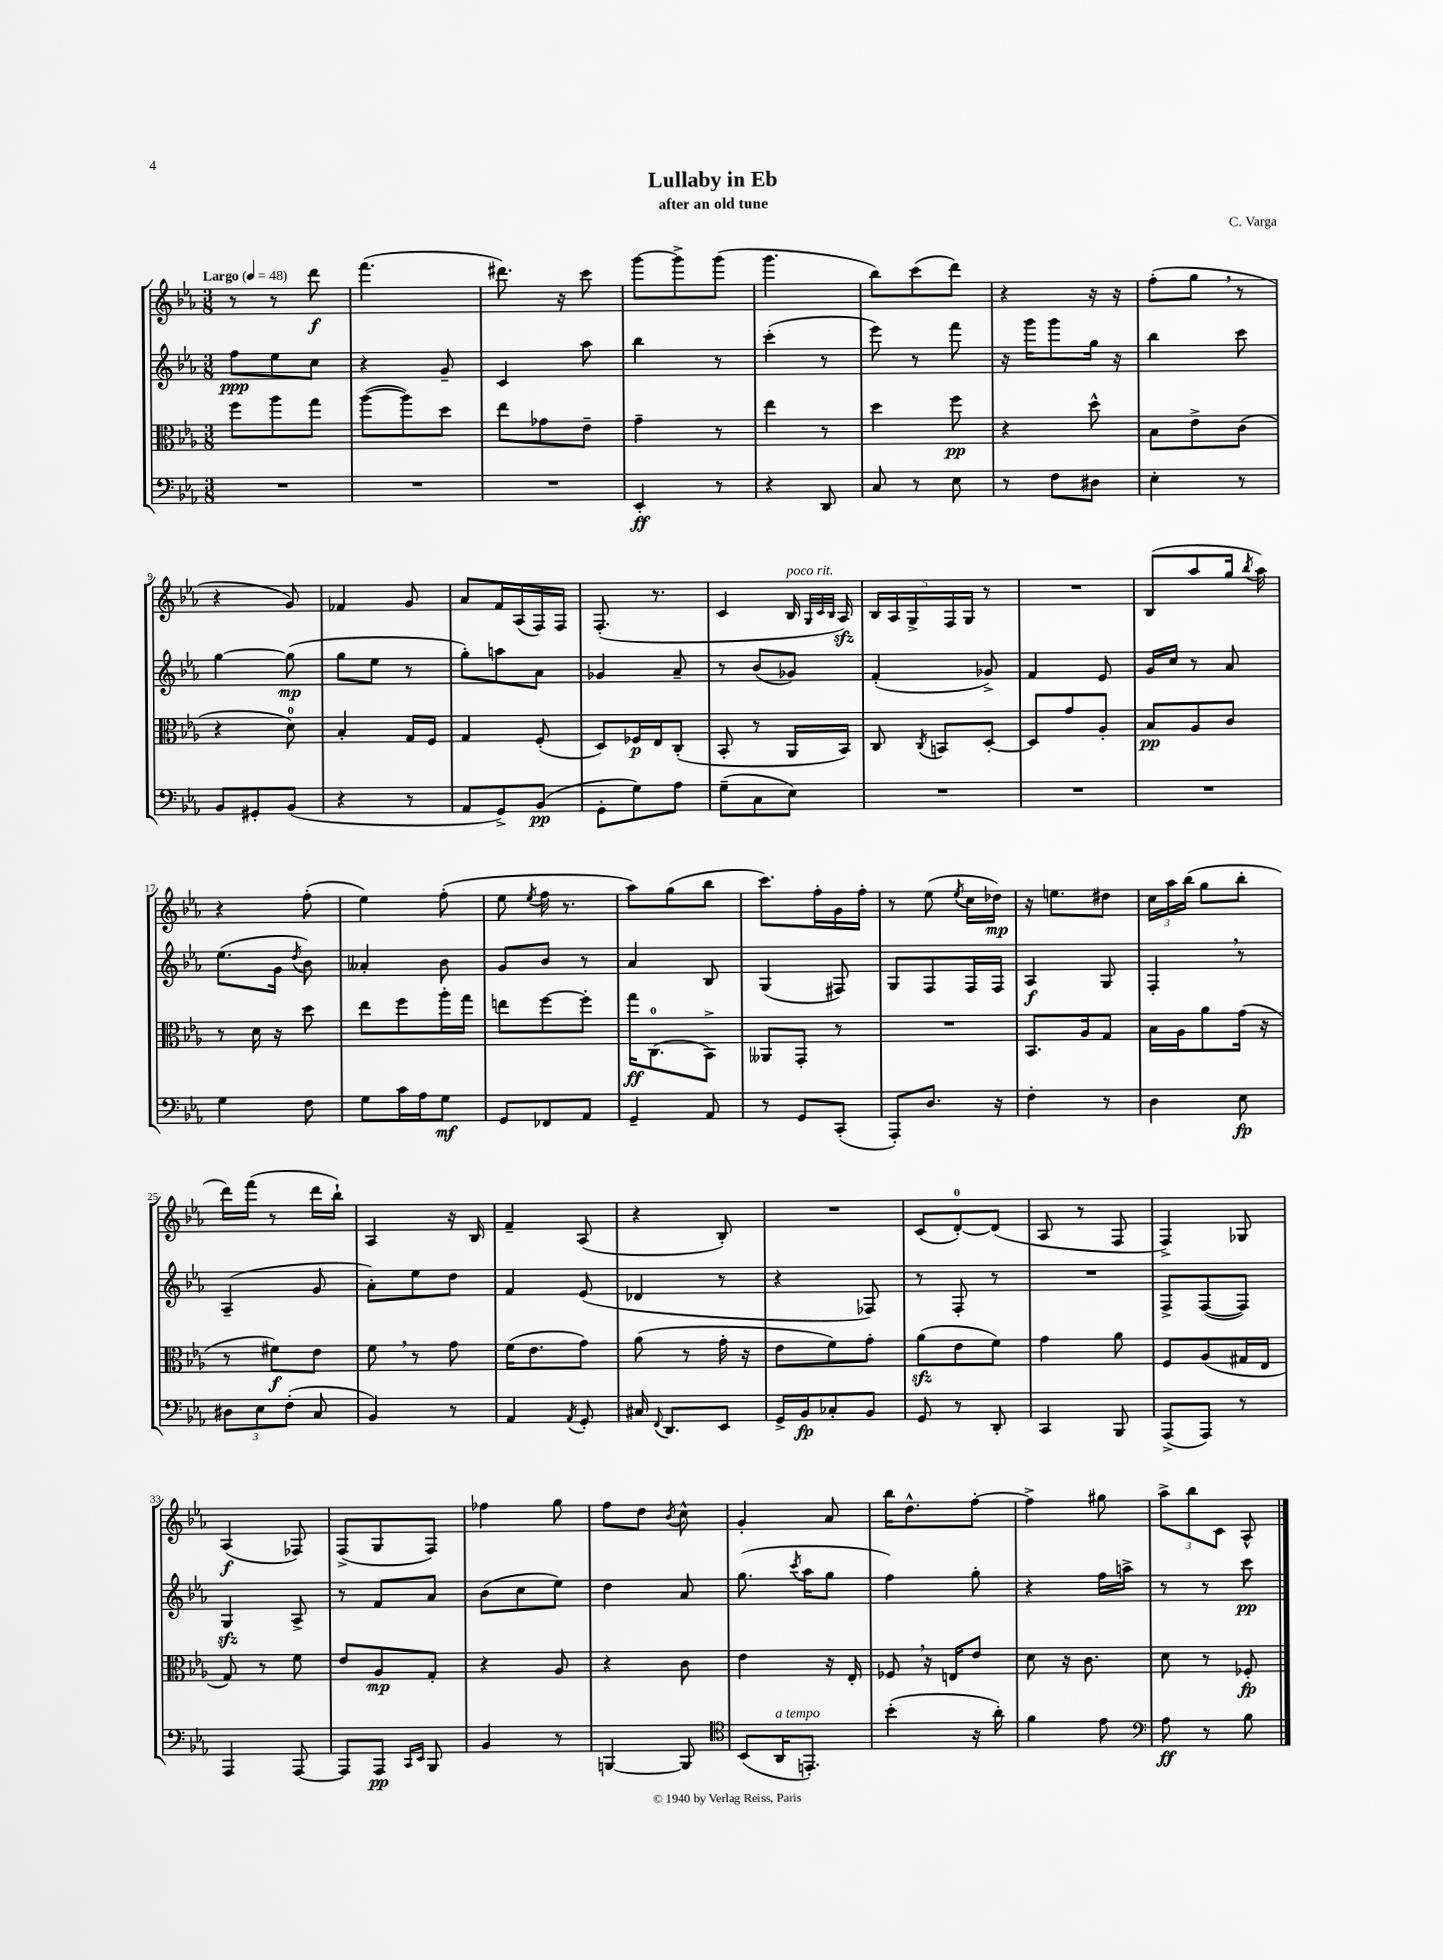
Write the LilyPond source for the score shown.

\header { title = "Lullaby in Eb" composer = "C. Varga" subtitle = "after an old tune" }
<<
\new StaffGroup <<
\new Staff = "s0" {
    \clef treble \key ees \major \numericTimeSignature \time 3/8 \tempo "Largo" 4 = 48
    \autoBeamOff r8 r8 d'''8\f |
    f'''4.( |
    dis'''8.) r16 c'''8 |
    g'''8[~ g'''8-> g'''8]( |
    g'''4. |
    bes''8[) c'''8( d'''8]) |
    r4 r16 r16 |
    f''8[-.( g''8] \breathe r8 |
    r4 g'8) |
    fes'4 g'8 |
    aes'8[ f'16 aes16( f16) f16] |
    f8.-.( r8. |
    c'4 bes16^\markup { \italic "poco rit." } \grace { g32[ c'32 bes32] } aes16\sfz) |
    \tuplet 5/4 { bes16[ aes16 g16-> f16 g16] } r8 |
    R4. |
    bes8[( aes''8 g''16] \acciaccatura { bes''8 } aes''16) |
    r4 f''8-.( |
    ees''4) f''8-.( |
    ees''8 \acciaccatura { ees''8 } f''16 r8. |
    aes''8[) g''8( bes''8] |
    c'''8.[) f''16-. g'16 f''16]-. |
    r8 ees''8( \acciaccatura { ees''8 } c''16[ des''16]\mp) |
    r16 e''8.[ dis''8] |
    \tuplet 3/2 { c''16[ aes''16 bes''16]( } g''8[ bes''8]-. |
    d'''16[) f'''16]( r8 d'''16[ bes''16]-!) |
    aes4 r16 bes16 |
    f'4-- aes8( |
    r4 bes8-.) |
    R4. |
    c'8[( d'8-0~-.) d'8]( |
    aes8 r8 f8 |
    f4->) ges8 |
    aes4\f( fes8) |
    f8[->( g8 f8]) |
    fes''4 g''8 |
    f''8[ d''8] \acciaccatura { bes'8 } c''8-^ |
    g'4-. aes'8 |
    bes''16[ d''8.-^ f''8]~-. |
    f''4-> gis''8 |
    \tuplet 3/2 { aes''8[-> bes''8 c'8] } aes8-^ \bar "|." |
}
\new Staff = "s1" {
    \clef treble \key ees \major \numericTimeSignature \time 3/8
    \autoBeamOff f''8[\ppp ees''8 c''8] |
    r4 g'8-- |
    c'4 aes''8 |
    bes''4 r8 |
    c'''4-.( r8 |
    ees'''8) r8 f'''8 |
    r16 g'''16[ g'''8 g''16] r16 |
    bes''4 c'''8 |
    g''4~ g''8\mp( |
    g''8[ ees''8] r8 |
    g''8[-.) a''8 aes'8] |
    ges'4 aes'8-- |
    r8 bes'8[( ges'8]) |
    f'4-.( ges'8->) |
    f'4 ees'8 |
    g'16[ c''16] r8 aes'8 |
    ees''8.[( g'16] \acciaccatura { d''8 } bes'8) |
    aeses'4-. bes'8 |
    g'8[ bes'8] r8 |
    aes'4 bes8 |
    g4( fis8) |
    g8[ f8 f16 f16] |
    aes4\f g8 |
    f4-. \breathe r8 |
    aes4--( g'8 |
    aes'8[-.) ees''8 d''8] |
    f'4 ees'8( |
    des'4 r8 |
    r4 fes8) |
    r8 f8-. r8 |
    R4. |
    f8[-> f8~( f8]) |
    g4\sfz aes8-> |
    r8 f'8[ aes'8] |
    bes'8[( c''8 ees''8]) |
    d''4 aes'8 |
    g''8.( \acciaccatura { c'''8 } aes''16[ g''8] |
    f''4) g''8-. |
    r4 f''16[ a''16]-> |
    r8 r8 c'''8\pp \bar "|." |
}
\new Staff = "s2" {
    \clef alto \key ees \major \numericTimeSignature \time 3/8
    \autoBeamOff f''8[ aes''8 g''8] |
    aes''8[~( aes''8) d''8] |
    ees''8[ ges'8 ees'8]-- |
    g'4-- r8 |
    ees''4 r8 |
    d''4 f''8\pp |
    r4 d''8-^ |
    bes8[ ees'8-> c'8]( |
    r4 d'8-0) |
    bes4-. g16[ f16] |
    g4 f8-.( |
    d8[) fes16\p ees16 c8]-.( |
    bes,8-. r8 aes,16[ bes,16]) |
    c8 \acciaccatura { c8 } b,8[ d8]~-. |
    d8[ g'8 aes8]-. |
    bes8[\pp aes8 c'8] |
    r8 d'16 r16 d''8 |
    ees''8[ f''8 aes''16-. g''16] |
    e''8[ f''8~ f''8]-. |
    g''16[\ff c8.-0( bes,8]->) |
    aeses,8[ g,8]-. r8 |
    R4. |
    bes,8.[ aes16 g8] |
    bes16[ aes16 aes'8 g'16]( r16 |
    r8 fis'8[\f) ees'8] |
    f'8 \breathe r8 g'8 |
    f'16[( ees'8. g'8]) |
    aes'8( r8 g'16-. r16 |
    ees'8[ f'8) g'8]-. |
    aes'8[\sfz( ees'8 f'8]) |
    g'4 aes'8 |
    f8[ aes8( gis16 ees16] |
    g8) r8 f'8 |
    ees'8[ aes8\mp g8]-. |
    r4 aes8 |
    r4 c'8 |
    ees'4 r16 ees16-. |
    fes8 \breathe r16 e16[ ees'8] |
    d'8 r16 c'8. |
    d'8 r8 fes8-.\fp \bar "|." |
}
\new Staff = "s3" {
    \clef bass \key ees \major \numericTimeSignature \time 3/8
    \autoBeamOff R4. |
    R4. |
    R4. |
    ees,4-.\ff r8 |
    r4 d,8 |
    c8 r8 ees8 |
    r8 f8[ dis8] |
    ees4-. r8 |
    bes,8[ gis,8-. bes,8]( |
    r4 r8 |
    aes,8[ g,8->) bes,8]\pp( |
    g,8[-. g8) aes8] |
    g8[--( c8 ees8]) |
    R4. |
    R4. |
    R4. |
    g4 f8 |
    g8[ c'16 aes16 g8]\mf |
    g,8[ fes,8 aes,8] |
    g,4-- aes,8 |
    r8 g,8[ c,8]-.( |
    aes,,8[-.) d8.] r16 |
    f4-. r8 |
    d4 ees8\fp |
    \tuplet 3/2 { dis8[ ees8 f8]-.( } c8 |
    bes,4) r8 |
    aes,4 \acciaccatura { aes,8 } g,8-. |
    cis16 \appoggiatura { f,8 } d,8.[ ees,8] |
    g,16[-> bes,16\fp ces8-. bes,8] |
    g,8 r8 d,8-. |
    c,4 bes,,8 |
    aes,,8[->( aes,,8]) r8 |
    aes,,4 aes,,8~ |
    aes,,8[ aes,,8]\pp \grace { c,16[ ees,16] } bes,,8 |
    bes,4 r8 |
    b,,4~ b,,8 |
    \clef tenor bes,8[( aes,16^\markup { \italic "a tempo" } e,8.]-.) |
    bes'4-.( r16 aes'16-.) |
    f'4 ees'8 |
    \clef bass aes8\ff r8 bes8 \bar "|." |
}
>>
>>
